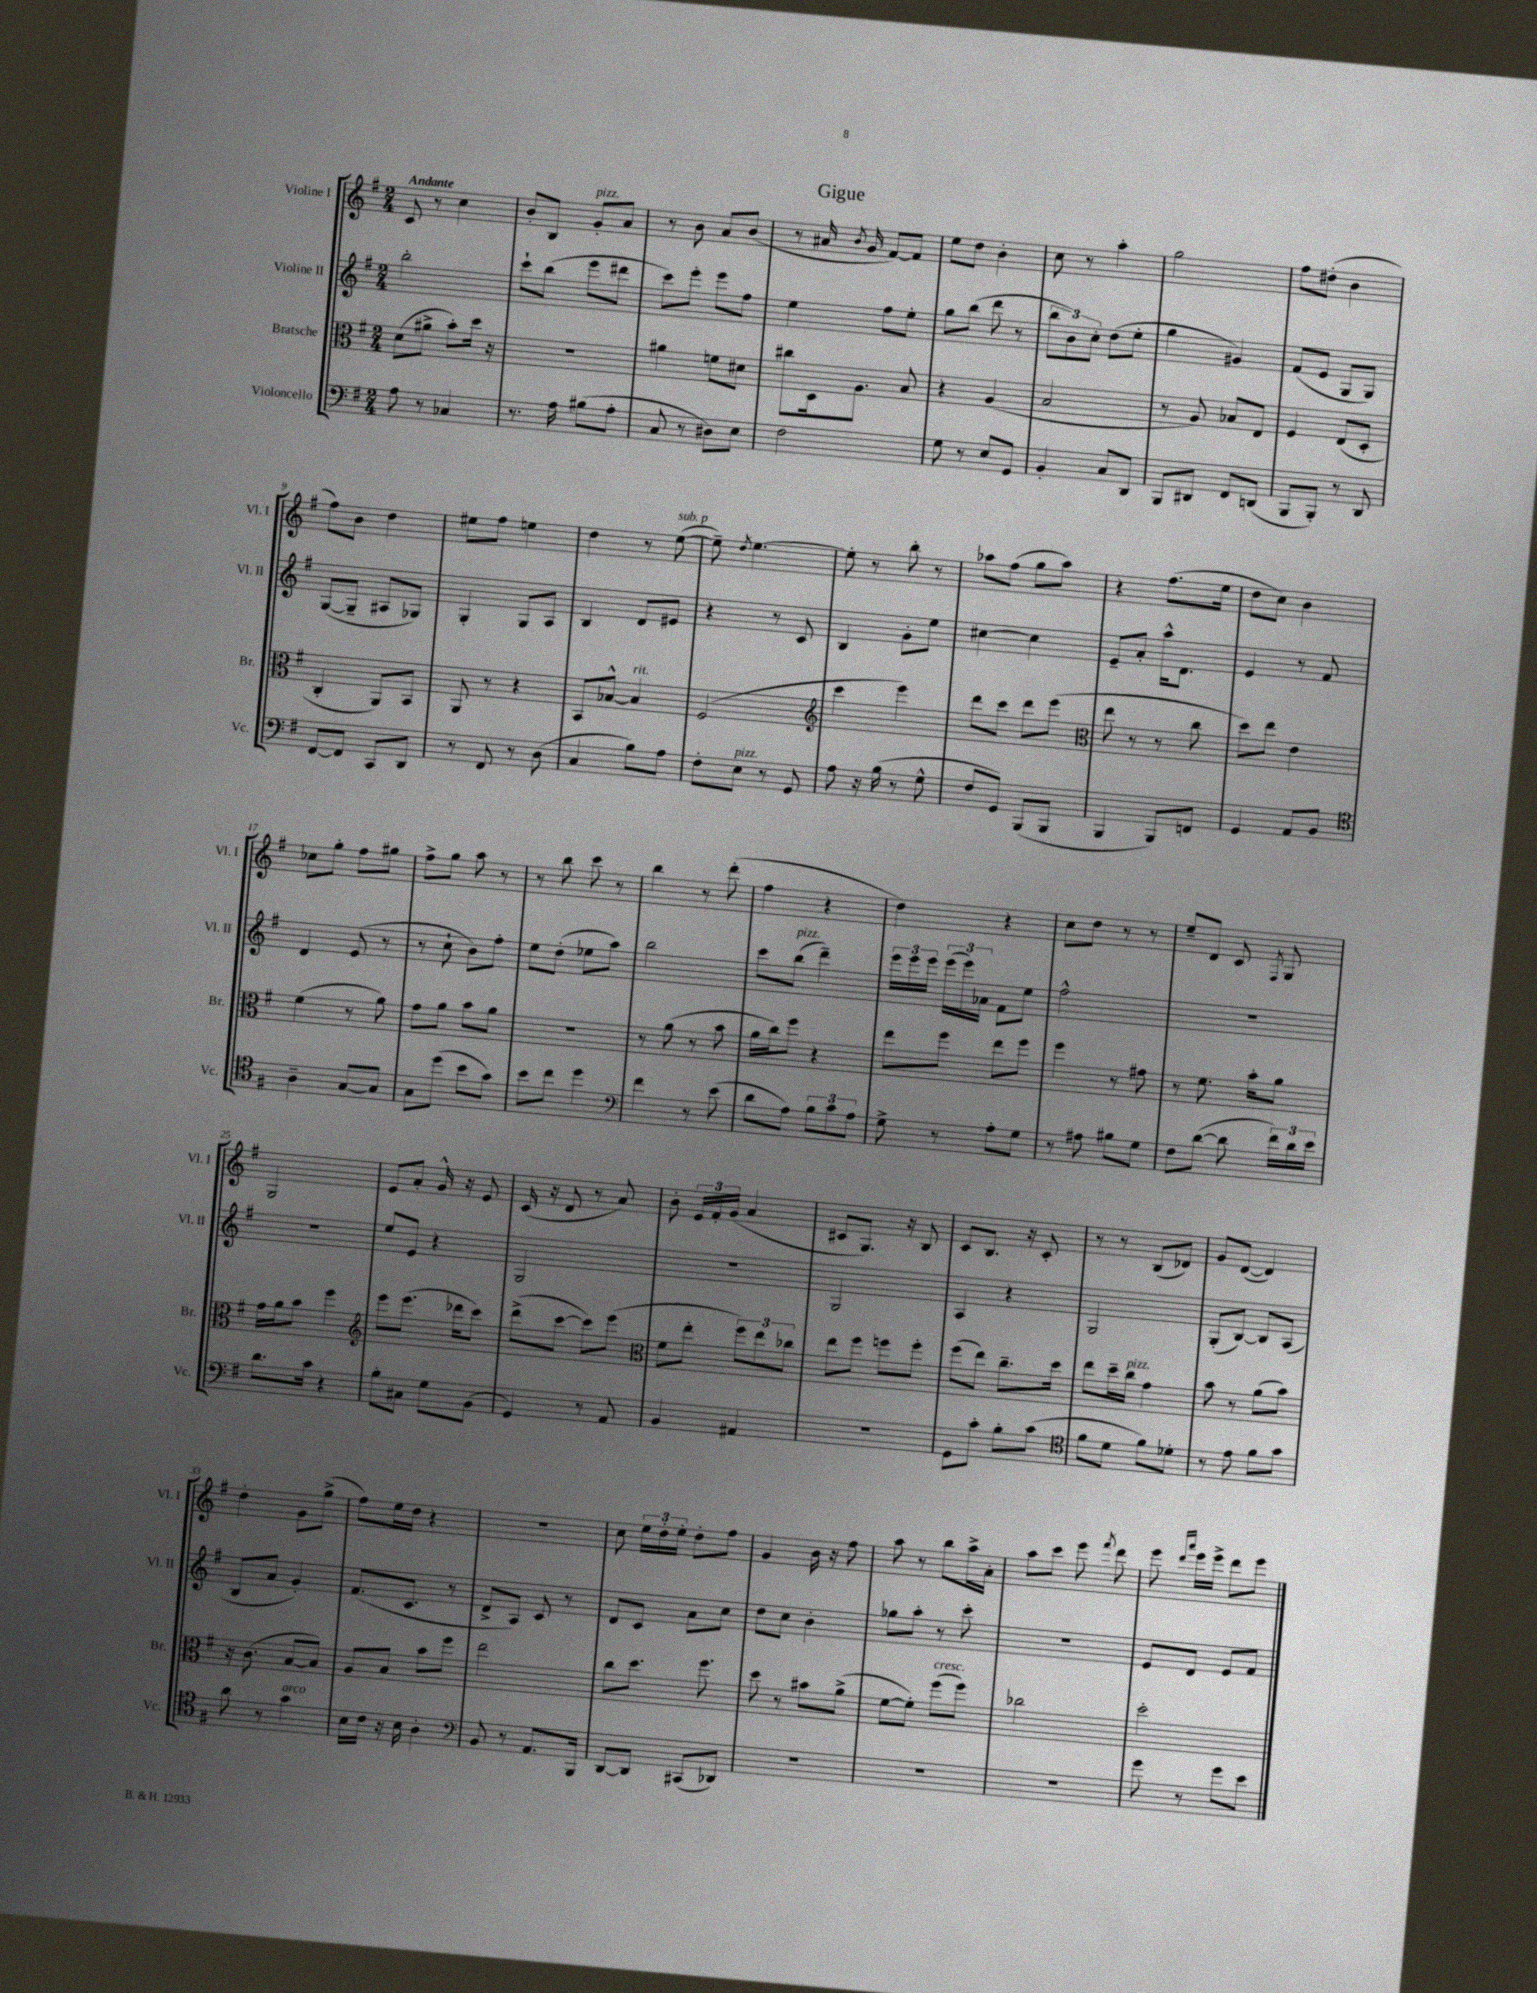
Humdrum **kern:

**kern	**kern	**kern	**kern
*part4	*part3	*part2	*part1
*staff4	*staff3	*staff2	*staff1
*I"Violoncello	*I"Bratsche	*I"Violine II	*I"Violine I
*I'Vc.	*I'Br.	*I'Vl. II	*I'Vl. I
*clefF4	*clefC3	*clefG2	*clefG2
*k[f#]	*k[f#]	*k[f#]	*k[f#]
*M2/4	*M2/4	*M2/4	*M2/4
=1	=1	=1	=1
!	!	!	!LO:TX:a:B:t=Andante
8A\	(8d\L	2bb'\	8c/
8r	8a#X^\J	.	8r
4C-X/	8b'\L)	.	4cc\
.	16dd\Jk	.	.
.	16r	.	.
=2	=2	=2	=2
8.r	2r	8ccc`\L	8b'/L
.	.	(8bb\J	8B/J
16A\	.	.	.
!	!	!	!LO:TX:a:i:t=pizz.
(8B#X\L	.	8eee\L	8g'/L
8A'\J	.	8ddd#X\J	8a/J
=3	=3	=3	=3
8C/	4a#X\	8ccc\L)	8r
8r	.	8eee'\J	8b\
8D#X\L)	8fn\L	8eee\L	8a/L
8E\J	8d#X\J	8ff#\J	(8b/J
=4	=4	=4	=4
2F#\	8cc#X\L	4ee\	8r
.	16D\k	.	16a#X/
.	.	.	8qb/
.	8.A\J	.	16g/
.	.	8ff#\L	[8f#/L)
.	8B/	8ee'\J	8f#/J]
=5	=5	=5	=5
8G\	4r	8gg\L	8ee\L
8r	.	(8bb\J	8dd\J
8E/L	(4A/	8ddd\	4b'\
8GG/J	.	8r	.
=6	=6	=6	=6
4BB'/	2B/	12bb\L	8cc\
.	.	12b\)	.
.	.	.	8r
.	.	12cc'\J	.
8C/L	.	(8dd\L	4aa'\
8DD/J	.	8ee'\J	.
=7	=7	=7	=7
8BBB/L	8r	4gg\	2gg\
8DD#X/J	8A/)	.	.
8FF#/L	8B-X/L	4g#X/)	.
(8DDn/J	8E/J	.	.
=8	=8	=8	=8
8BBB/L	4F#/	(8f#/L	8ff#\L
8BBB'/J)	.	8e/J	(8dd#X'\J
8r	(8E/L	8G/L	4b\
8DD/	8D'/J	8G/J)	.
!!LO:LB:g=z
=9	=9	=9	=9
[8FF#/L	4C'/	([8G/L	8ff#\L)
8FF#/J]	.	8G~/J]	8b\J
8CC/L	8AA/L)	8A#X/L	4dd\
8DD/J	8BB/J	8G-X/J)	.
=10	=10	=10	=10
8r	8AA/	4G'/	8ee#X\L
8FF#/	8r	.	8ff#\J
8r	4r	8G/L	4een\
(8D\	.	8A/J	.
=11	=11	=11	=11
4C/	8BB/L	4B/	4dd\
.	[8B-X^^/J	.	.
!	!LO:TX:a:i:t=rit.	!	!
8B\L)	4B-/]	8d/L	8r
!	!	!	!LO:TX:a:i:t=sub. p
8A\J	.	8e#X/J	([8ee\
=12	=12	=12	=12
8F#'\L	(2F#/	4r	8ee~\])
.	.	.	8qdd/
!LO:TX:a:i:t=pizz.	!	!	!
8E\J	.	.	[4.ee\
8r	.	8r	.
8GG/	.	8c/	.
=13	=13	=13	=13
*	*clefG2	*	*
8A\	4ccc\	4B/	8ee'\]
16r	.	.	8r
(16B\	.	.	.
8r	4eee\)	8g'\L	8bb'\
8G^^\	.	8ee\J	8r
=14	=14	=14	=14
8F#/L	8ddd\L	[4cc#X\	8aa-X\L
8GG/J)	8ccc\J	.	(8ff#\J
(8BBB/L	8ddd\L	4cc#\]	8gg\L
8BBB/J	(8eee\J	.	8aa-\J)
=15	=15	=15	=15
*	*clefC3	*	*
4BBB/	8ee\	8e~/L	4r
.	8r	8a'/J	.
8BBB/L)	8r	16aa^^\KL	(8.ff#\L
.	.	8.d\J	.
8FFn/J	8cc\	.	.
.	.	.	16ee\Jk
=16	=16	=16	=16
4GG/	8dd\L)	4e/	8dd\L
.	8ee\J	.	8cc\J)
8AA/L	4e\	8r	4b\
8BB/J	.	8f#/	.
!!LO:LB:g=z
=17	=17	=17	=17
*clefC4	*	*	*
4A~\	(4f#\	4d/	8cc-X\L
.	.	.	8gg'\J
[8G/L	8r	(8e/	8ff#\L
8G/J]	8a\)	8r	8gg#X\J
=18	=18	=18	=18
8G\L	8g\L	8r	8ff#^\L
(8dd\J	8a\J	8cc`\	8gg\J
8b\L	8b\L	8b\L)	8aa\
8g\J)	8a\J	8ff#'\J	8r
=19	=19	=19	=19
8b\L	2r	8ee\L	8r
8cc\J	.	(8dd'\J	8bb\
4dd\	.	8ee-X\L	8ccc\
.	.	8aa\J)	8r
=20	=20	=20	=20
*clefF4	*	*	*
4f#\	8r	2bb\	4bb\
.	(8a\	.	.
8r	8r	.	8r
(8e\	8b\	.	(8ddd'\
=21	=21	=21	=21
8d\L	16a\LL	8ccc\L	4ff#\
.	16cc\J)	.	.
!	!	!LO:TX:a:i:t=pizz.	!
8A\J)	8ff#\J	(8bb\J	.
12B\L	4r	4ddd~\)	4r
12c\	.	.	.
12A\J	.	.	.
=22	=22	=22	=22
8G^\	8ee\L	24eee\LL	4dd\)
.	.	24eee\	.
.	.	24eee\JJ	.
8r	8ff#\J	(24eee\LL	.
.	.	24eee\)	.
.	.	24a-X\JJ	.
8A'\L	8ee\L	8f#\L	4r
8G\J	8ff#\J	8ee\J	.
=23	=23	=23	=23
8r	4ff#\	2ff#^^\	8cc\L
8A#X\	.	.	8dd\J
8B#X\L	8r	.	8r
8G\J	8g#X\	.	8r
=24	=24	=24	=24
8F#\L	8r	2r	8ee~/L
([8d\J	8.f#\	.	8d/J
8d\]	.	.	8c/
.	16b'\KL	.	.
.	.	.	8qF#/
24f#\LL)	8a\J	.	8G/
24d\	.	.	.
24e\JJ	.	.	.
!!LO:LB:g=z
=25	=25	=25	=25
8.d\L	16g\LL	2r	2G/
.	16a\J	.	.
.	8b\J	.	.
16c\Jk	.	.	.
4r	4ff#\	.	.
=26	=26	=26	=26
*	*clefG2	*	*
8B'\L	8eee\L	8ee/L	8e/L
8C#X\J	(8.eee\J	8e/J	8a'/J
8G\L	.	4r	16g^^/
.	16ddd-X\KL	.	16r
(8BB\J	8ccc\J)	.	8e/
=27	=27	=27	=27
4GG/)	(8ddd^\L	2G/	(16c/
.	.	.	16r
.	[8ccc\J	.	8d/
8r	8ccc\L])	.	8r
8AA/	(8eee\J	.	8a/)
=28	=28	=28	=28
*	*clefC3	*	*
4BB/	8f#\L	2r	8b'\
.	8ee'\J	.	24e/LL
.	.	.	24f#'/
.	.	.	(24g/JJ
4AA#X/	12ff#\L)	.	4a/
.	12ee\	.	.
.	12cc-X\J	.	.
=29	=29	=29	=29
2r	8ee\L	2G/	8c#X/L
.	8ff#\J	.	8.G/J)
.	8ffn\L	.	.
.	.	.	16r
.	8ff'\J	.	8B/
=30	=30	=30	=30
8GG\L	(8ff#\L	4A/	8c/L
8c'\J	8ee\J)	.	8.B/J
8B'\L	8.cc~\L	4r	.
.	.	.	16r
(8c\J	.	.	8c'/
.	16dd\Jk	.	.
=31	=31	=31	=31
*clefC4	*	*	*
8f#\L	8ee\L	2G/	8r
8d\J	16dd~\L	.	8r
!	!LO:TX:a:i:t=pizz.	!	!
.	16cc\JJ	.	.
8f#\L)	4g\	.	(8B/L
8d-X'\J	.	.	8d-X/J)
=32	=32	=32	=32
8r	8b\	(8G'/L	8g/L
8e\	8r	[8B/J)	([8d/J
8f#\L	(8a\L	8B/L]	4d/])
8g\J	8b\J)	(8A/J	.
!!LO:LB:g=z
=33	=33	=33	=33
8a\	16r	8B/L	4dd'\
.	(8.c\	.	.
8r	.	8a/J	.
!LO:TX:a:i:t=arco	!	!	!
4g\	[8B/L	4g'/)	8g\L
.	8B/J])	.	(8gg^\J
=34	=34	=34	=34
16B\LL	8A/L	(8.f#/L	8ff#\L)
16c\JJ	.	.	.
16r	8B/J	.	16ee\L
16B\	.	8.c/J	16dd\JJ
4A'\	8b\L	.	4r
.	8ff#\J	8r	.
=35	=35	=35	=35
*clefF4	*	*	*
8BB/	2ee\	8d^/L	2r
8r	.	8A/J)	.
8.AA/L	.	8c/	.
.	.	8r	.
16BBB/Jk	.	.	.
=36	=36	=36	=36
[8DD/L	8cc\L	8d/L	8cc\
8DD/J]	8.dd\J	8c/J	24ee\LL
.	.	.	24dd'\
.	.	.	24ee'\JJ
(8CC#X/L	.	8a\L	8dd'\L
.	8.ff#\	.	.
8DD-X/J)	.	8cc\J	8ff#\J
=37	=37	=37	=37
2r	8dd\	8dd\L	4g/
.	8r	8cc\J	.
.	8b#X\L	4b'\	16b\
.	.	.	16r
.	(8a^\J	.	8ff#\
=38	=38	=38	=38
2r	[8f#\L	8gg-X\L	8aa\
.	8f#'\J])	8aa'\J	8r
!	!LO:TX:a:i:t=cresc.	!	!
.	(8ff#\L	8r	8bb\L
.	8ff#\J)	8ccc'\	16aa^\L
.	.	.	16a'\JJ
=39	=39	=39	=39
2r	2cc-X\	2r	8aa\L
.	.	.	8ccc\J
.	.	.	8eee\
.	.	.	8qfff#/
.	.	.	8ddd\
=40	=40	=40	=40
8g\	2dd'\	8e/L	8eee\
.	.	.	16qqddd/LL
.	.	.	16qqaaa/JJ
8r	.	8d/J	16eee\LL
.	.	.	16eee^\JJ
8g\L	.	8e/L	8ddd\L
8e\J	.	8f#/J	8eee\J
==	==	==	==
*-	*-	*-	*-
